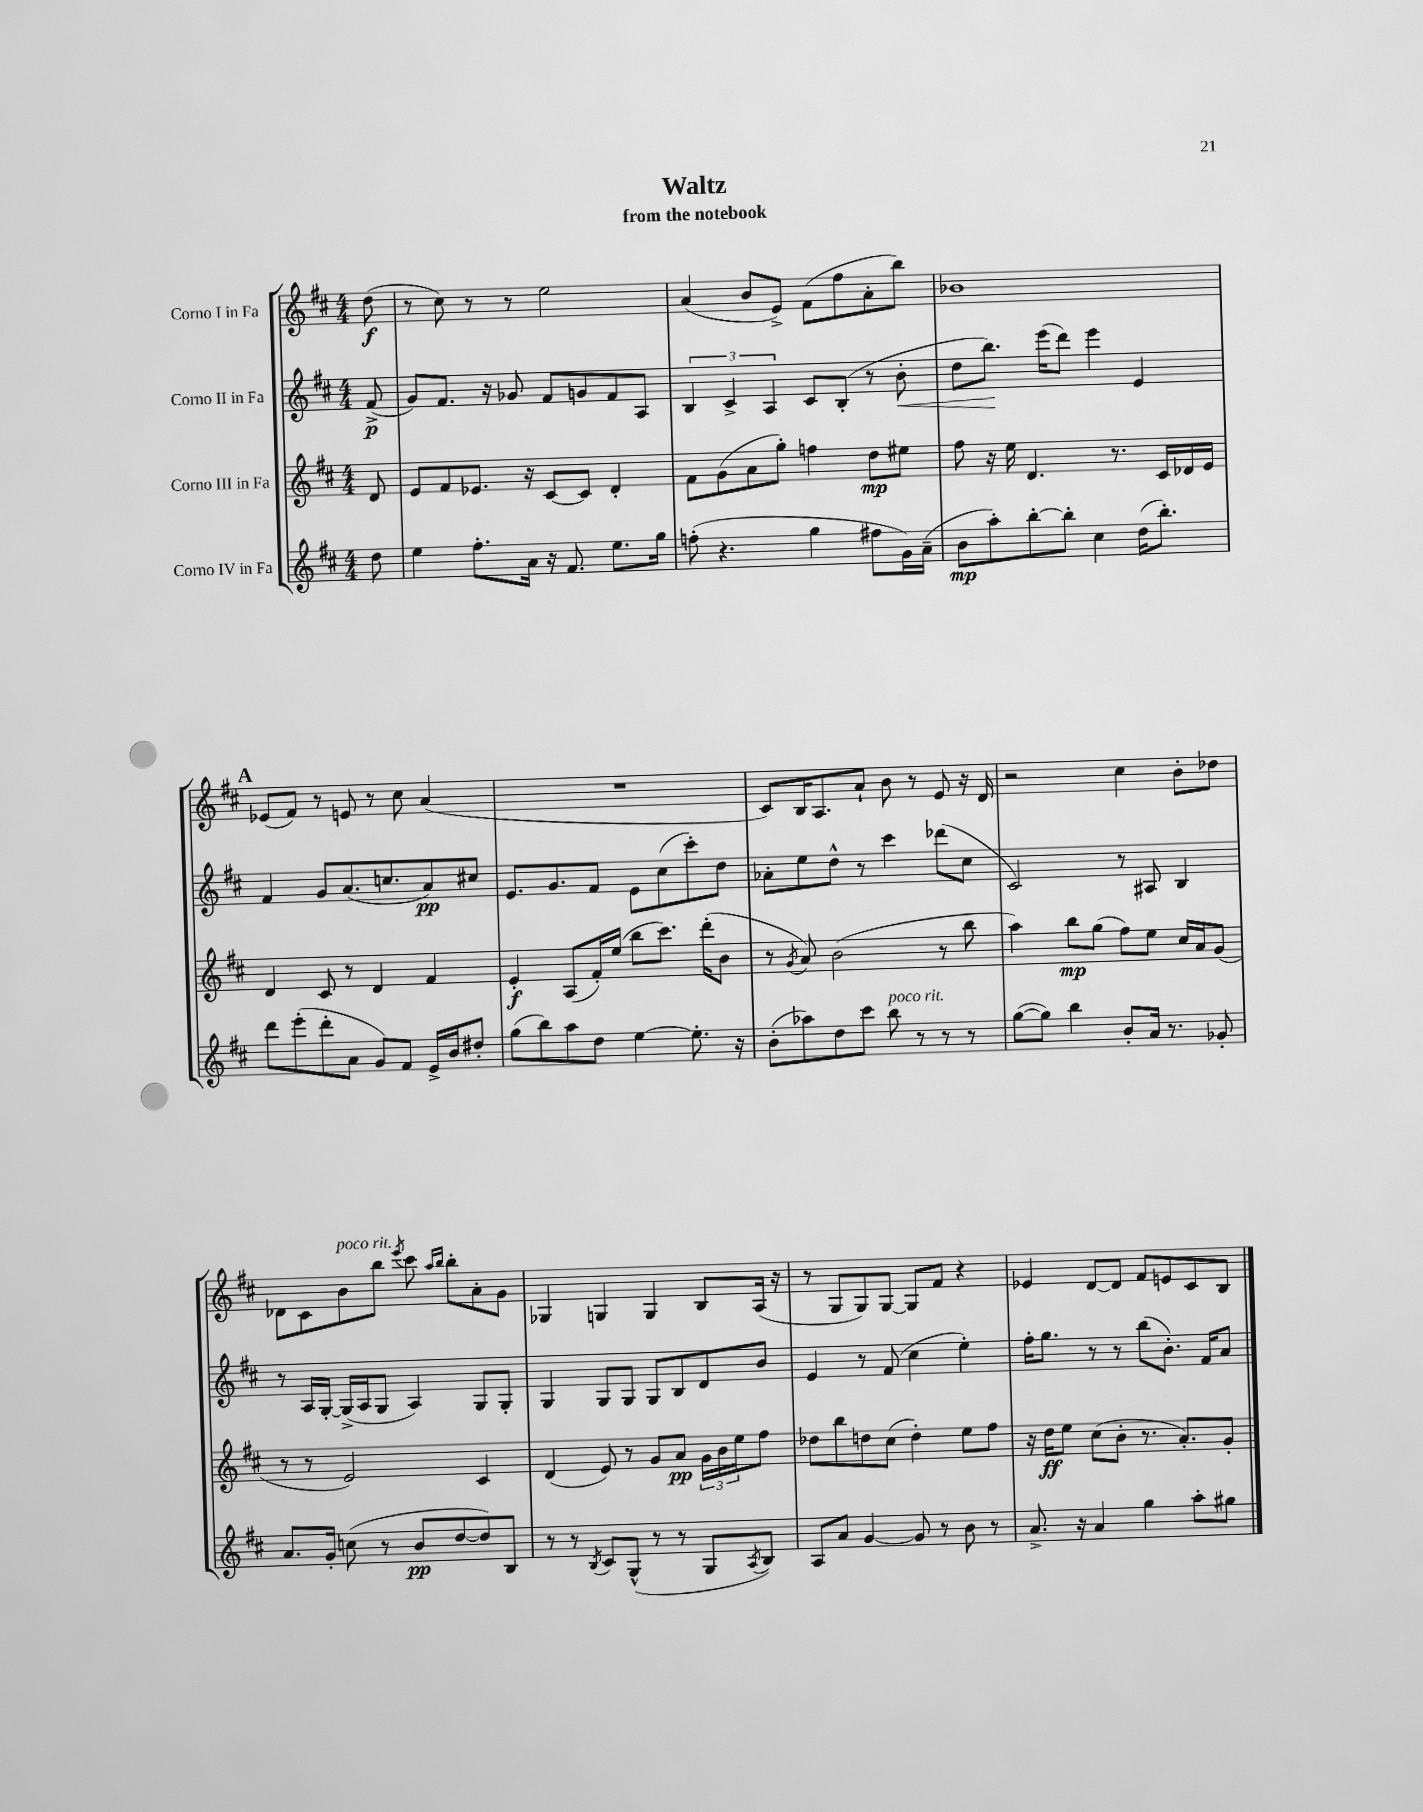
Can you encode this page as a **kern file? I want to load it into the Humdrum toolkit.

**kern	**kern	**kern	**kern
*staff4	*staff3	*staff2	*staff1
*clefG2	*clefG2	*clefG2	*clefG2
*k[f#c#]	*k[f#c#]	*k[f#c#]	*k[f#c#]
*M4/4	*M4/4	*M4/4	*M4/4
8dd	8d	(8f#^	(8dd
=	=	=	=
4ee	8e	8g)	8r
.	8f#	8.f#	8cc#)
8.ff#'	8.e-	.	8r
.	.	16r	.
.	.	8g-	8r
16a	16r	.	.
16r	[8c#	8f#	2ee
8.f#	.	.	.
.	8c#]	8g	.
8.ee	4d'	8f#	.
.	.	8A	.
16gg	.	.	.
=	=	=	=
(8ff'	8f#	6B	(4a
4.r	(8g	.	.
.	.	6c#^	.
.	8a	.	8b
.	.	6A	.
.	8gg')	.	8e^)
4gg	4ff	8c#	(8f#
.	.	(8B'	8ff#
8ff#	8dd	8r	8a'
16g)	8ee#	8b'	8bb)
(16a~	.	.	.
=	=	=	=
8b	8ff#	8dd	1b-
8aa')	16r	8.bb)	.
.	16ee	.	.
[8bb'	4.d	.	.
.	.	(16eee	.
8bb']	.	8ddd)	.
4cc#	.	4eee	.
.	8.r	.	.
(16dd	.	4e	.
8.bb')	16c#	.	.
.	16d-	.	.
.	16e	.	.
=	=	=	=
8ddd	4d	4f#	(8e-
(8eee'	.	.	8f#)
8ddd'	8c#	8g	8r
8a	8r	(8.a	8e
8g)	4d	.	8r
.	.	8.cc	.
8f#	.	.	8cc#
16e^	4f#	8a)	(4a
16b	.	.	.
8dd#'	.	8cc#	.
=	=	=	=
(8gg	4e'	8.e	1r
8bb)	.	.	.
.	.	8.g	.
8aa	(8A	.	.
8dd	16f#')	8f#	.
.	(16ee	.	.
[4ee	8bb	8e	.
.	8.ccc#)	(8cc#	.
8.ee']	.	8ccc#')	.
.	(16ddd'	.	.
.	8b	8dd	.
16r	.	.	.
=	=	=	=
(8b'	8r	8a-'	8c#)
.	8qg	.	.
8aa-)	8a)	8ee	16B
.	.	.	8.A
8dd	(2b	8dd^^	.
8ccc#	.	8r	8a`
8bb	.	4ccc#	8b
8r	.	.	8r
8r	8r	(8ddd-	8e
8r	8bb	8cc#	16r
.	.	.	16d
=	=	=	=
([8gg	4aa)	2c#)	2r
8gg])	.	.	.
4bb	8bb	.	.
.	(8gg	.	.
8b'	8ff#)	8r	4cc#
16a	8ee	8A#	.
8.r	.	.	.
.	16cc#	4B	8b'
.	16a	.	.
8g-'	(8g	.	8dd-
=	=	=	=
8.a	8r	8r	8d-
.	8r	16A	8c#
16g'	.	[16G'	.
(8cc	2e)	(16G^]	8b
.	.	16A	.
8r	.	8G	8bb
.	.	.	8qeee
8b	.	4A)	8ccc#
.	.	.	16qqaa
.	.	.	16qqbb
[8dd	.	.	8bb'
8dd])	4c#	8G	8a'
8B	.	8G'	8g
=	=	=	=
8r	(4d	4G	4G-
8r	.	.	.
8qB	.	.	.
8c#	8e)	8G	4G
(8G^^	8r	8G	.
8r	8g	8G	4G
8r	8a	8B	.
8G	24g	8d	8B
.	24b	.	.
.	24ee	.	.
8qA	.	.	.
8B)	8ff#	8b	(16A
.	.	.	16r
=	=	=	=
8A	8dd-	4e	8r
8a	8bb	.	8G
[4g	8dd	8r	8G)
.	(8cc#	(8f#	[8G
8g]	4dd')	4cc#	8G]
8r	.	.	8f#
8b	8ee	4ee')	4r
8r	8ff#	.	.
=	=	=	=
8.a^	16r	16ff#'	4e-
.	16dd	8.gg	.
.	8ee	.	.
16r	.	.	.
4a	(8cc#	8r	[8d
.	8b'	8r	8d]
4gg	8.r	(8bb	8f#
.	.	8.b')	8e
.	8.a')	.	.
8aa'	.	.	8c#
.	.	16f#	.
8gg#	8g'	8a	8B
==	==	==	==
*-	*-	*-	*-
